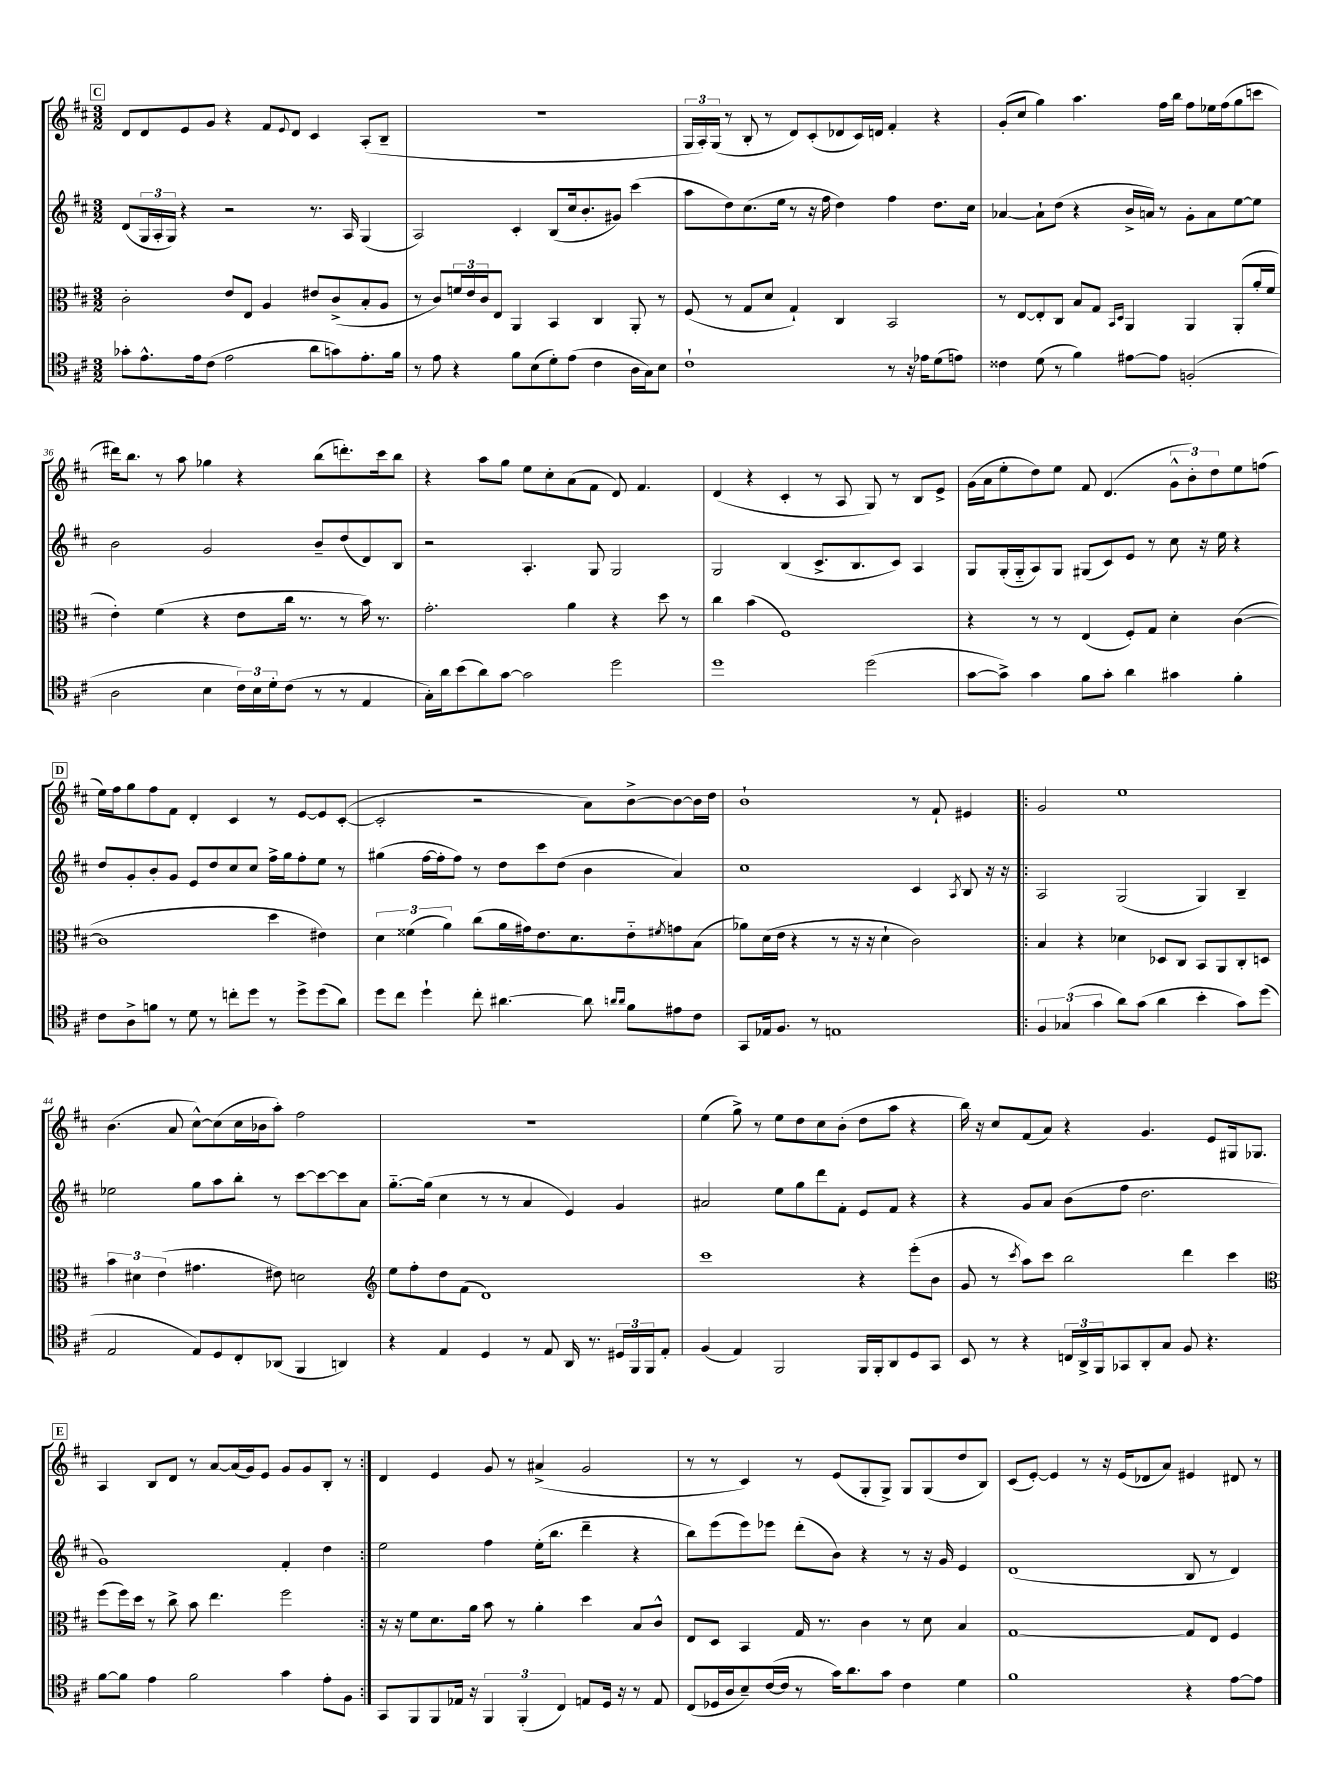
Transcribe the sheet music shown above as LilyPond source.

<<
\new StaffGroup <<
\new Staff = "s0" {
    \clef treble \key d \major \numericTimeSignature \time 3/2
    \mark \markup { \box "C" } d'8 d'8 e'8 g'8 r4 fis'8 \appoggiatura { e'8 } d'8 cis'4 a8-.( b8-- |
    R1. |
    \tuplet 3/2 { g16 a16-.) g16( } r8 b8-. r8 d'8) cis'8-.( des'8 cis'16) d'16 fis'4-. r4 |
    g'8-.( cis''8 g''4) a''4. fis''16 b''16 fis''8 ees''16 fis''16( g''8 c'''8 |
    dis'''16) b''8. r8 a''8 ges''4 r4 b''8( d'''8.-.) cis'''16 b''8 |
    r4 a''8 g''8 e''8 cis''8-. a'8( fis'8 d'8) fis'4. |
    d'4( r4 cis'4-. r8 a8 g8) r8 b8 e'8-> |
    g'16( a'16 e''8-. d''8) e''8 fis'8 d'4.( \tuplet 3/2 { g'8-^ b'8-.) d''8 } e''8 f''8( |
    \mark \markup { \box "D" } e''16) fis''16 g''8 fis''8 fis'8 d'4-. cis'4 r8 e'8~ e'8 cis'8~-.( |
    cis'2-. r2 a'8) b'8~-> b'8~ b'16 d''16 |
    b'1-! r8 fis'8-! eis'4 |
    \repeat volta 2 { g'2 e''1 |
    b'4.( a'8 cis''8~-^) cis''8( cis''16 bes'16 a''8-.) fis''2 |
    R1. |
    e''4( g''8->) r8 e''8 d''8 cis''8 b'8-.( d''8 a''8 r4 |
    b''16) r16 cis''8 fis'8( a'8) r4 g'4. e'8 gis16 ges8. |
    \mark \markup { \box "E" } a4 b8 d'8 r8 a'8~ a'16( g'16) e'8 g'8 g'8 b8-. r8 | }
    d'4 e'4 g'8 r8 ais'4->( g'2 |
    r8 r8 cis'4) r8 e'8( g8-. g8->) g8 g8( d''8 b8) |
    cis'8( e'8~-.) e'4 r8 r16 e'16( des'8 a'8) eis'4 dis'8 r8 \bar "|." |
}
\new Staff = "s1" {
    \clef treble \key d \major \numericTimeSignature \time 3/2
    \mark \markup { \box "C" } d'8( \tuplet 3/2 { g16 a16-. g16) } r4 r2 r8. a16 g4( |
    a2) cis'4-. b8( cis''16 b'8.-. gis'8) cis'''4( |
    a''8 d''8) cis''8.( e''16 r8 r16 fis''16 d''4) fis''4 d''8. cis''16 |
    aes'4~ aes'8-! d''8( r4 b'16-> a'16) r8 g'8-. a'8 e''8~ e''8 |
    b'2 g'2 b'8-- d''8( d'8) b8 |
    r2 a4.-. g8 g2 |
    g2 b4( cis'8.-> b8. cis'8) a4 |
    g8 g16-.( g16-_ a8) g8 gis8( cis'8) e'8 r8 cis''8 r16 e''16 r4 |
    \mark \markup { \box "D" } d''8 g'8-. b'8-. g'8 e'8 d''8 cis''8 cis''8 fis''16-> g''16 fis''8-. e''8 r8 |
    gis''4( fis''16~ fis''16-. fis''8) r8 d''8 cis'''8 d''8( b'4 a'4) |
    cis''1 cis'4 \acciaccatura { a8 } b8 r16 r16 |
    \repeat volta 2 { a2 g2( g4) b4-- |
    ees''2 g''8 a''8 b''8-. r8 cis'''8~ cis'''8~ cis'''8 a'8 |
    g''8.~-_ g''16( cis''4 r8 r8 a'4 e'4) g'4 |
    ais'2 e''8 g''8 d'''8 fis'8-. e'8 fis'8 r4 |
    r4 g'8 a'8 b'8( fis''8 d''2. |
    \mark \markup { \box "E" } g'1) fis'4-. d''4 | }
    e''2 fis''4 e''16-.( b''8. d'''4-- r4 |
    b''8) e'''8( e'''8) ees'''8 d'''8-.( b'8) r4 r8 r16 g'16 e'4 |
    d'1( b8 r8 d'4) \bar "|." |
}
\new Staff = "s2" {
    \clef alto \key d \major \numericTimeSignature \time 3/2
    \mark \markup { \box "C" } cis'2-. e'8 e8 a4 eis'8 cis'8->( b8-. a8 |
    r8 cis'8) \tuplet 3/2 { f'16 e'16 cis'16 } e8 a,4 b,4 cis4 a,8-. r8 |
    fis8( r8 g8 d'8 g4-!) cis4 b,2 |
    r8 e8~ e8-. cis8 b8 g8 \grace { b,16 d16 } a,4 a,4 a,8-.( a'16-. fis'16 |
    e'4-.) fis'4( r4 e'8 cis''16 r8. r8 b'16) r8. |
    g'2.-. a'4 r4 d''8 r8 |
    cis''4 b'4( fis1) |
    r4 r8 r8 e4( fis8-.) g8 d'4-. cis'4~( |
    \mark \markup { \box "D" } cis'1 d''4 eis'4) |
    \tuplet 3/2 { d'4 fisis'4( a'4) } cis''8( a'16 gis'16) e'8. d'8. e'8-_ \acciaccatura { fis'8 } g'8 b8( |
    aes'8) d'16( e'16 r4 r8 r16 r16 d'4-! cis'2) |
    \repeat volta 2 { b4 r4 des'4 des8 cis8 b,8 a,8 cis8-. d8 |
    \tuplet 3/2 { b'4 dis'4 e'4( } gis'4. eis'8) d'2 |
    \clef treble e''8 fis''8-. d''8 fis'8( d'1) |
    cis'''1 r4 e'''8-.( b'8 |
    g'8 r8 \acciaccatura { cis'''8 } a''8) cis'''8 b''2 d'''4 cis'''4 |
    \mark \markup { \box "E" } \clef alto fis''8( fis''16) d''16 r8 cis''8-> b'8 e''4. fis''2 | }
    r16 r16 fis'8 d'8. a'16 b'8 r8 a'4-. d''4 b8 cis'8-^ |
    e8 d8 b,4 g16 r8. cis'4 r8 d'8 b4 |
    g1~ g8 e8 fis4 \bar "|." |
}
\new Staff = "s3" {
    \clef tenor \key d \major \numericTimeSignature \time 3/2
    \mark \markup { \box "C" } ges'8-. e'8.-^ e'16 cis'8( e'2 a'8 g'8) e'8.-. fis'16 |
    r8 e'8 r4 fis'8 b8( d'8-.) e'8( cis'4 a16 g16) b8 |
    cis'1-! r8 r16 ees'16 d'8( e'8) |
    cisis'4 d'8( r8 fis'4) eis'8~ eis'8 f2-.( |
    a2 b4 \tuplet 3/2 { cis'16) b16 d'16-. } cis'8( r8 r8 e4 |
    g16-.) a'16 b'8( a'8) g'8~ g'2 d''2 |
    d''1 d''2( |
    g'8~ g'8->) g'4 fis'8 g'8-. a'4 gis'4 fis'4-. |
    \mark \markup { \box "D" } cis'8 a8-> f'8 r8 d'8 r8 c''8-. d''8 r8 d''8-> d''8( a'8) |
    d''8 cis''8 d''4-! cis''8-. ais'4.~ ais'8 \grace { a'16 a'16 } fis'8 eis'8 cis'8 |
    g,8 ees16 fis8. r8 e1 |
    \repeat volta 2 { \tuplet 3/2 { fis4 ges4( g'4 } a'8) g'8( a'4 b'4-. g'8) d''8( |
    e2 e8) d8 cis8-. aes,8( fis,4 a,4) |
    r4 e4 d4 r8 e8 a,16 r8. \tuplet 3/2 { dis16 fis,16 fis,16 } e8-. |
    fis4( e4) fis,2 fis,16 fis,16-. a,8 d8 g,8 |
    b,8 r8 r4 \tuplet 3/2 { c16 a,16-> fis,16 } ges,8 a,8-. g8 fis8 r4. |
    \mark \markup { \box "E" } fis'8~ fis'8 e'4 fis'2 g'4 e'8-. fis8 | }
    g,8 fis,8 fis,8 ees16 r16 \tuplet 3/2 { fis,4 fis,4-.( cis4) } e8 d16 r16 r8 e8 |
    cis8( des16 a16 b8--) cis'16~( cis'16 r8 g'16) a'8. g'8 cis'4 d'4 |
    fis'1 r4 e'8~ e'8 \bar "|." |
}
>>
>>
\layout { \context { \Score currentBarNumber = #32 } }
